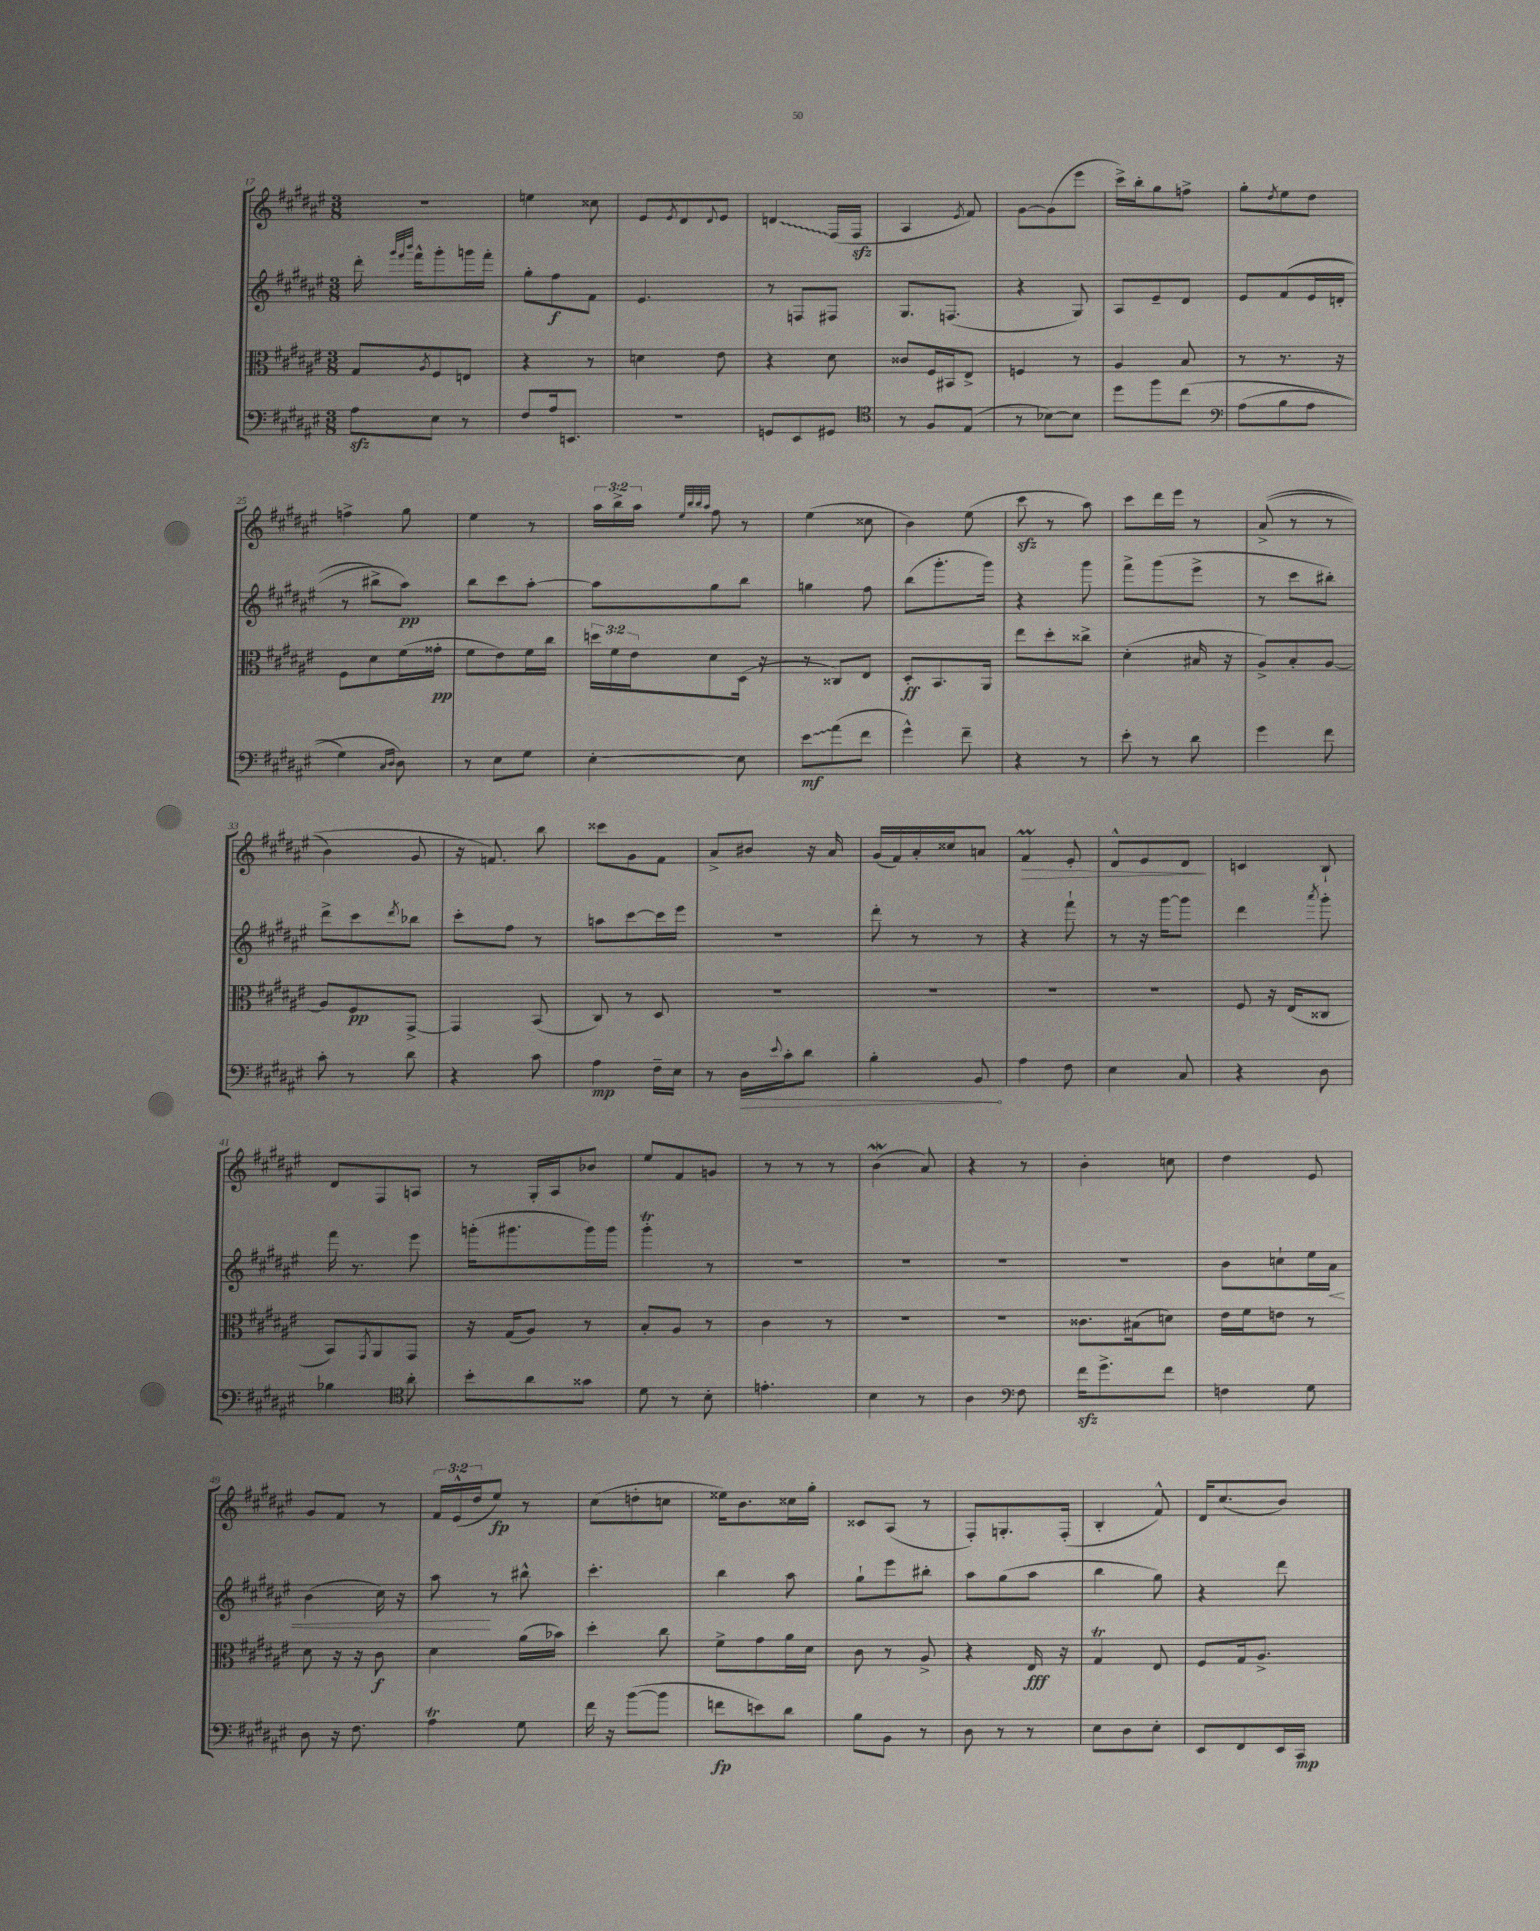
<<
\new StaffGroup <<
\new Staff = "s0" {
    \clef treble \key fis \major \numericTimeSignature \time 3/8 \override Staff.TupletNumber.text = #tuplet-number::calc-fraction-text
    R4. |
    e''4 cisis''8 |
    eis'8 \acciaccatura { eis'8 } dis'8 \appoggiatura { dis'8 } eis'8 |
    \once \override Glissando.style = #'zigzag d'4\glissando fis16( fis16\sfz |
    ais4 \acciaccatura { eis'8 } fis'8) |
    gis'8~ gis'8( eis'''8 |
    cis'''16->) b''16-. gis''8 f''8-> |
    gis''8-. \acciaccatura { dis''8 } eis''8 dis''8 |
    f''4-> gis''8 |
    eis''4 r8 |
    \tuplet 3/2 { ais''16 b''16-> ais''16 } \grace { eis''32 b''32 b''32 ais''32 } fis''8 r8 |
    eis''4( cisis''8 |
    b'4) eis''8( |
    cis'''8\sfz r8 ais''8) |
    cis'''8 dis'''16 eis'''16 r8 |
    ais'8->(\( r8 r8 |
    b'4) gis'8 |
    r16 f'8.\) b''8 |
    cisis'''8 gis'8 fis'8 |
    ais'8-> bis'8 r16 ais'16 |
    gis'16( fis'16) ais'16-. cisis''16 a'8 |
    fis'4\prall\> eis'8-. |
    dis'8-^ eis'8 dis'8\! |
    c'4 b8-! |
    dis'8 fis8 a8 |
    r8 gis16-. ais16 bes'8 |
    eis''8 fis'8 g'8 |
    r8 r8 r8 |
    b'4\mordent( ais'8) |
    r4 r8 |
    b'4-. c''8 |
    dis''4 eis'8 |
    gis'8 fis'8 r8 |
    \tuplet 3/2 { fis'16 eis'16-^( dis''16 } eis''8\fp) r8 |
    cis''8( d''8-. c''8 |
    eisis''16) b'8. cisis''16 gis''16-. |
    cisis'8 ais8( r8 |
    fis8-.) g8.-. fis16-.( |
    b4-. fis'8-^) |
    dis'16 cis''8.( b'8) \bar "|." |
}
\new Staff = "s1" {
    \clef treble \key fis \major \numericTimeSignature \time 3/8
    dis'''16-. \grace { gis'''32 fis'''32 b'''32 } fis'''16-^ gis'''8-. g'''16 fis'''16-. |
    gis''8-. fis''8\f fis'8 |
    eis'4. |
    r8 f8 fis8 |
    gis8. f8.( |
    r4 gis8) |
    ais8 eis'8-- dis'8 |
    eis'8 fis'8(\( eis'16 d'16-. |
    r8 bis''8->) ais''8\pp\) |
    b''8 cis'''8 ais''8~-. |
    ais''8 gis''8 b''8 |
    g''4 fis''8 |
    b''8( gis'''8.-. gis'''16) |
    r4 gis'''8 |
    fis'''8-> gis'''8( eis'''8-> |
    r8 cis'''8 bis''8-.) |
    dis'''8-> cis'''8 \acciaccatura { dis'''8 } bes''8 |
    cis'''8-. fis''8 r8 |
    a''8 cis'''8~ cis'''16 eis'''16 |
    R4. |
    dis'''8-. r8 r8 |
    r4 fis'''8-! |
    r8 r16 gis'''16~ gis'''8 |
    dis'''4 \acciaccatura { ais'''8 } gis'''8-. |
    fis'''16 r8. eis'''8 |
    g'''16-.( gis'''8. gis'''16) gis'''16 |
    gis'''4-.\trill r8 |
    R4. |
    R4. |
    R4. |
    R4. |
    b'8 c''8-! eis''16 ais'16\< |
    b'4( cis''16) r16 |
    ais''8\! r8 bis''8-^ |
    cis'''4.-. |
    b''4 ais''8 |
    gis''8-! eis'''8 bis''8-. |
    ais''8 gis''8( ais''8 |
    b''4 gis''8) |
    r4 dis'''8 \bar "|." |
}
\new Staff = "s2" {
    \clef alto \key fis \major \numericTimeSignature \time 3/8 \override Staff.TupletNumber.text = #tuplet-number::calc-fraction-text
    gis8 \acciaccatura { ais8 } fis8 e8 |
    r4 r8 |
    d'4 eis'8 |
    r4 dis'8 |
    cisis'8 fis16 bis,16 eis8-> |
    f4 r8 |
    ais4 b8 |
    r8 r8. r16 |
    fis8 dis'8 fis'16( gisis'16-.\pp |
    fis'8 eis'8) fis'16 cis''16 |
    \tuplet 3/2 { d''16 fis'16 eis'16 } dis'8 dis16( r16 |
    r8 cisis8) eis8 |
    dis8-.\ff b,8. ais,16 |
    eis''8 dis''8-. cisis''8-> |
    dis'4-.( bis16 r16 |
    ais8->) b8-. ais8~ |
    ais8 fis8\pp gis,8~-> |
    gis,4 b,8( |
    cis8) r8 dis8 |
    R4. |
    R4. |
    R4. |
    R4. |
    fis8 r16 eis16( cisis8 |
    b,8) \acciaccatura { gis,8 } ais,8 gis,8 |
    r16 gis16( ais8) r8 |
    b8-. ais8 r8 |
    cis'4 r8 |
    R4. |
    R4. |
    cisis'8. bis16( d'8) |
    eis'16 fis'16 e'8 r8 |
    dis'8 r16 r16 cis'8\f |
    dis'4 ais'16( bes'16) |
    dis''4-. cis''8 |
    fis'8-> gis'8 ais'16 dis'16 |
    cis'8 r8 ais8-> |
    r4 eis16\fff r16 |
    gis4\trill eis8 |
    fis8 gis16 ais8.-> \bar "|." |
}
\new Staff = "s3" {
    \clef bass \key fis \major \numericTimeSignature \time 3/8
    ais8\sfz eis8 r8 |
    fis8 ais16 e,8. |
    R4. |
    g,8 eis,8 gis,8 |
    \clef tenor r8 fis8 eis8( |
    r8 bes8~) bes8 |
    dis''8 fis''8 cis''8\( |
    \clef bass ais8( b8 ais8 |
    gis4) \grace { cis16 dis16 } dis8\) |
    r8 eis8 gis8 |
    eis4~-. eis8 |
    \once \override Glissando.style = #'zigzag eis'8\glissando\mf ais'8( fis'8 |
    gis'4-^) fis'8-- |
    r4 r8 |
    eis'8-. r8 dis'8 |
    gis'4 fis'8 |
    cis'8-. r8 dis'8 |
    r4 cis'8 |
    ais4\mp fis16-- eis16 |
    r8 \once \override Hairpin.circled-tip = ##t dis16\> \appoggiatura { eis'8 } cis'16-. dis'8 |
    b4-. b,8\! |
    ais4 fis8 |
    eis4 cis8 |
    r4 dis8 |
    bes4 \clef tenor ais'8-. |
    b'8-. ais'8 gisis'8 |
    dis'8 r8 b8-. |
    e'4.-. |
    b4 r8 |
    ais4 \clef bass fis8 |
    fis'16\sfz gis'8.-> fis'8 |
    f4 gis8 |
    dis8 r16 fis8. |
    ais4\trill gis8 |
    fis'16 r16 b'8~( b'8 |
    f'8\fp e'8) dis'8 |
    b8 b,8 r8 |
    dis8 r8 r8 |
    eis8 dis8 eis8-. |
    eis,8 fis,8 eis,16 cis,16\mp \bar "|." |
}
>>
>>
\layout { \context { \Score currentBarNumber = #17 } }
